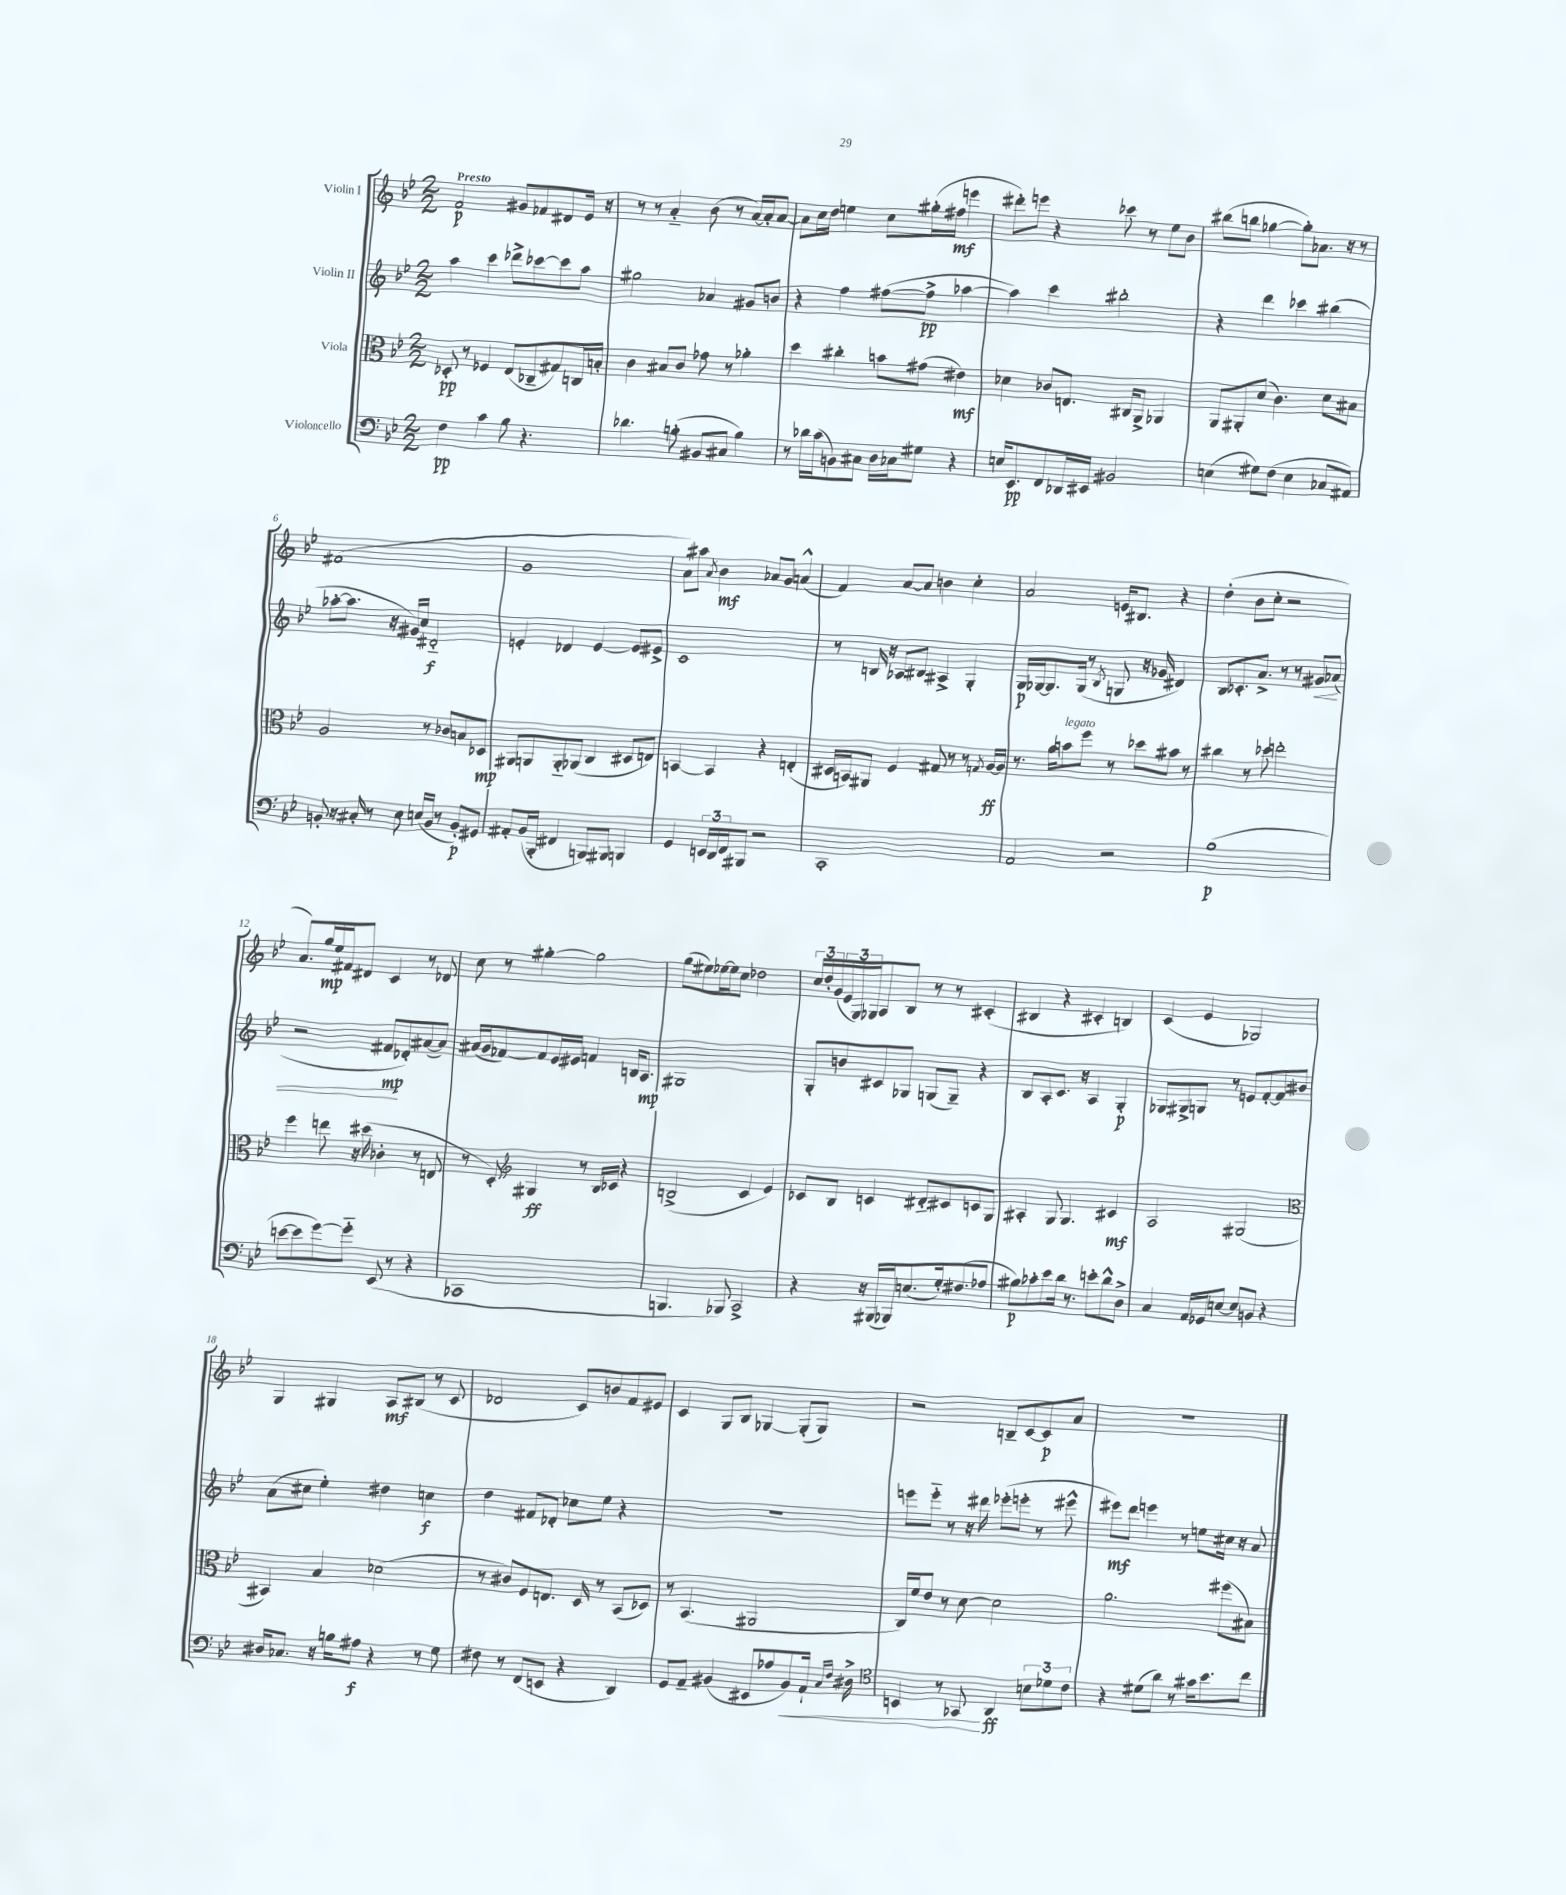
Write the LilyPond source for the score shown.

<<
\new StaffGroup <<
\new Staff = "s0" \with { instrumentName = "Violin I" } {
    \clef treble \key bes \major \numericTimeSignature \time 2/2 \tempo "Presto"
    f'2\p gis'8 fes'8 dis'8 ees'16 r16 |
    r8 r8 a'4-_ bes'8( r8 a'16~) a'16-. a'8~ |
    a'8 c''16 d''16 e''4 c''8 gis''16-.( fis''16\mf e'''4 |
    dis'''8-.) e'''8 r4 ces'''8 r8 ees''8 bes'8 |
    bis''8( b''8 ges''4~ ges''8-.) aes'8. r16 r8 |
    fis'1( |
    g'1 |
    a'8) ais''8 \acciaccatura { a'8 } bes'4\mf aes'8 g'8 a'4-^( |
    f'4) a'8~ a'8 b'4 c''4-. |
    a'2 e'16 bis8. r4 |
    d''4-.( bes'8 c''8-. r2 |
    a'8.) g''16\mp ees''16 fis'16 dis'8 c'4 r8 des'8 |
    c''8 r8 gis''4~-. gis''2 |
    g''8( eis''8) ees''16~ ees''16 c''8 des''2 |
    \tuplet 3/2 { c''16 d''16-. g'16( } \tuplet 3/2 { ees'16 g16) ges16 } a8 bes8 r8 r8 cis'4-.( |
    bis4 r4 cis'4-. b4) |
    c'4( ees'4 ges2) |
    g4 gis4 a8\mf bis8( r8 c'8 |
    des'2 c'8) b'8 f'8 eis'8 |
    c'4 g8 bes8 ges4~ ges8-.( ges8) |
    r2 b8-- c'8~ c'8\p a'8 |
    R1 \bar "|." |
}
\new Staff = "s1" \with { instrumentName = "Violin II" } {
    \clef treble \key bes \major \numericTimeSignature \time 2/2
    a''4 c'''4 des'''8-> ces'''8~ ces'''8 a''8 |
    gis''2 aes'4 gis'8 b'8 |
    r4 f''4 fis''8~( fis''8->\pp aes''4~ |
    aes''4) c'''4 bis''2-. |
    r4 d'''4 ces'''4 bis''4( |
    aes''8~-. aes''8. r16 gis'16) c''16 dis'2-_\f |
    e'4-. des'4 e'4~ e'8 eis'8-> |
    c'1 |
    r8 b16 r16 aes8 bis8 ais4-> g4-. |
    g16\p ges16~ ges8. ges16( r8 \acciaccatura { bes8 } g8 r16 ges'16 dis'4) |
    bes8 ces'8.-. a'8.-> r8 r8 gis'8\< aes'8( |
    r2 fis'8\mp\! des'8-.) ais'8~( ais'8) |
    ais'16( g'16 fes'8~) fes'8 ees'16 eis'16 f'4 b16 a8.\mp |
    gis1 |
    g8-. b'8 cis'8 ges8 g8( g8--) r4 |
    bes8 a8-. c'8. r16 a4 g4-.\p |
    ges8 gis8-> g8 r8 e'8 f'8~-. f'8 bis'8 |
    a'8( cis''8 ees''4-.) dis''4 c''4\f |
    d''4 fis'8 des'8-. ces''8 ees''8 r4 |
    r1 |
    e'''8 e'''8-_ r8 r16 dis'''16 ees'''8-.( e'''8-. r8 eis'''8-^ |
    eis'''8\mf) d'''8 e'''4 r8 e''8 cis''16 r16 a'8 \bar "|." |
}
\new Staff = "s2" \with { instrumentName = "Viola" } {
    \clef alto \key bes \major \numericTimeSignature \time 2/2
    des8-.\pp r8 fes4 ees8( ces8-- gis8) c16 b16-. |
    c'4 bis8 c'8 ges'8 r8 aes'4-. |
    d''4 cis''4-. b'8 gis'8( eis'4\mf) |
    des'4 ces'8 e8. cis16 a,8-> aes,4 |
    a,8 ais,8-. d'8( c'4.) d'8 bis8 |
    a2 r8 ces'8 b8 des8\mp |
    ais,8 a,8 a,8-_ aes,8( c4 dis8 e8) |
    b,4~ b,4 r4 e4-.( |
    dis16 b,16) ais,8 f4 gis8 r8 r8 \acciaccatura { g8 } a16~\ff a16 |
    r8. a'16 b'8^\markup { \italic "legato" } f''8 r8 des''8 bis'8 r8 |
    cis''4 r8 des''8 e''2-. |
    f''4 e''8 r16 dis''16( ces'4-. r8 e8 |
    r8 d8-.) \clef treble gis4\ff r8 bes16 ces'16 r4 |
    b2->( c'4 ees'4) |
    ces'8 bes8 c'4 dis'8-_ cis'8 c'8 g8 |
    ais4-. g8 g4. cis'4\mf |
    a2 gis2( |
    \clef alto bis,4) bes4 des'2( |
    r8 cis'8) f8 e8. d16 r8 bes,8( des8) |
    r8 bes,4.( ais,2 |
    c16) f'16 ees'8 r8 d'8~ d'2 |
    a'2. fis''8( bis8) \bar "|." |
}
\new Staff = "s3" \with { instrumentName = "Violoncello" } {
    \clef bass \key bes \major \numericTimeSignature \time 2/2
    f4\pp c'4 bes8 r4. |
    des'4. b8-.( bis,8 cis8 b4) |
    r8 des'16 c'16( b,8) cis8 d16 ces16 gis8 r4 |
    e16 ees,8.\pp f,8 des,16 eis,16 bis,2 |
    e4( gis8) f8( e4 ces8 ais,8) |
    b,8-. r16 cis16-. r8 ees8 e16( b,16 r8 b,8-.\p) gis,8 |
    ais,8-. bes,16( bes,,16-. fis,4 b,,8) bis,,8 b,,4 |
    g,4 \tuplet 3/2 { e,16 d,16 f,16 } bis,,8 r2 |
    c,1-. |
    a,2 r2 |
    bes1\p( |
    e'8~ e'8 g'8~) g'8-_ ees,8( r8 r4 |
    ces,1 |
    b,,4. bes,,8) c,2-> |
    r4 r16 bis,,16( bes,,16) e8.( g16-.) fis8.( aes8 |
    bis8\p) ces'8-. ees'8 d'16 r8. e'8-. d'8-^ d8-> |
    c4 a,16 ges,16 e8~ e8 b,8 r4 |
    dis16 ces8. r16 b16 ais8\f r4 r8 g8 |
    fis8 r8 f,8( e,8 r4 d,4) |
    g,8 a,8-- bis,4( eis,8 aes8 bis,8\<) a,16-! \grace { c16 f16 } dis16-> |
    \clef tenor b,4 r8 ges,8\! a,4\ff \tuplet 3/2 { b8 des'8 c'8 } |
    r4 dis'8( a'8) r8 gis'16 bes'8. c''8 \bar "|." |
}
>>
>>
